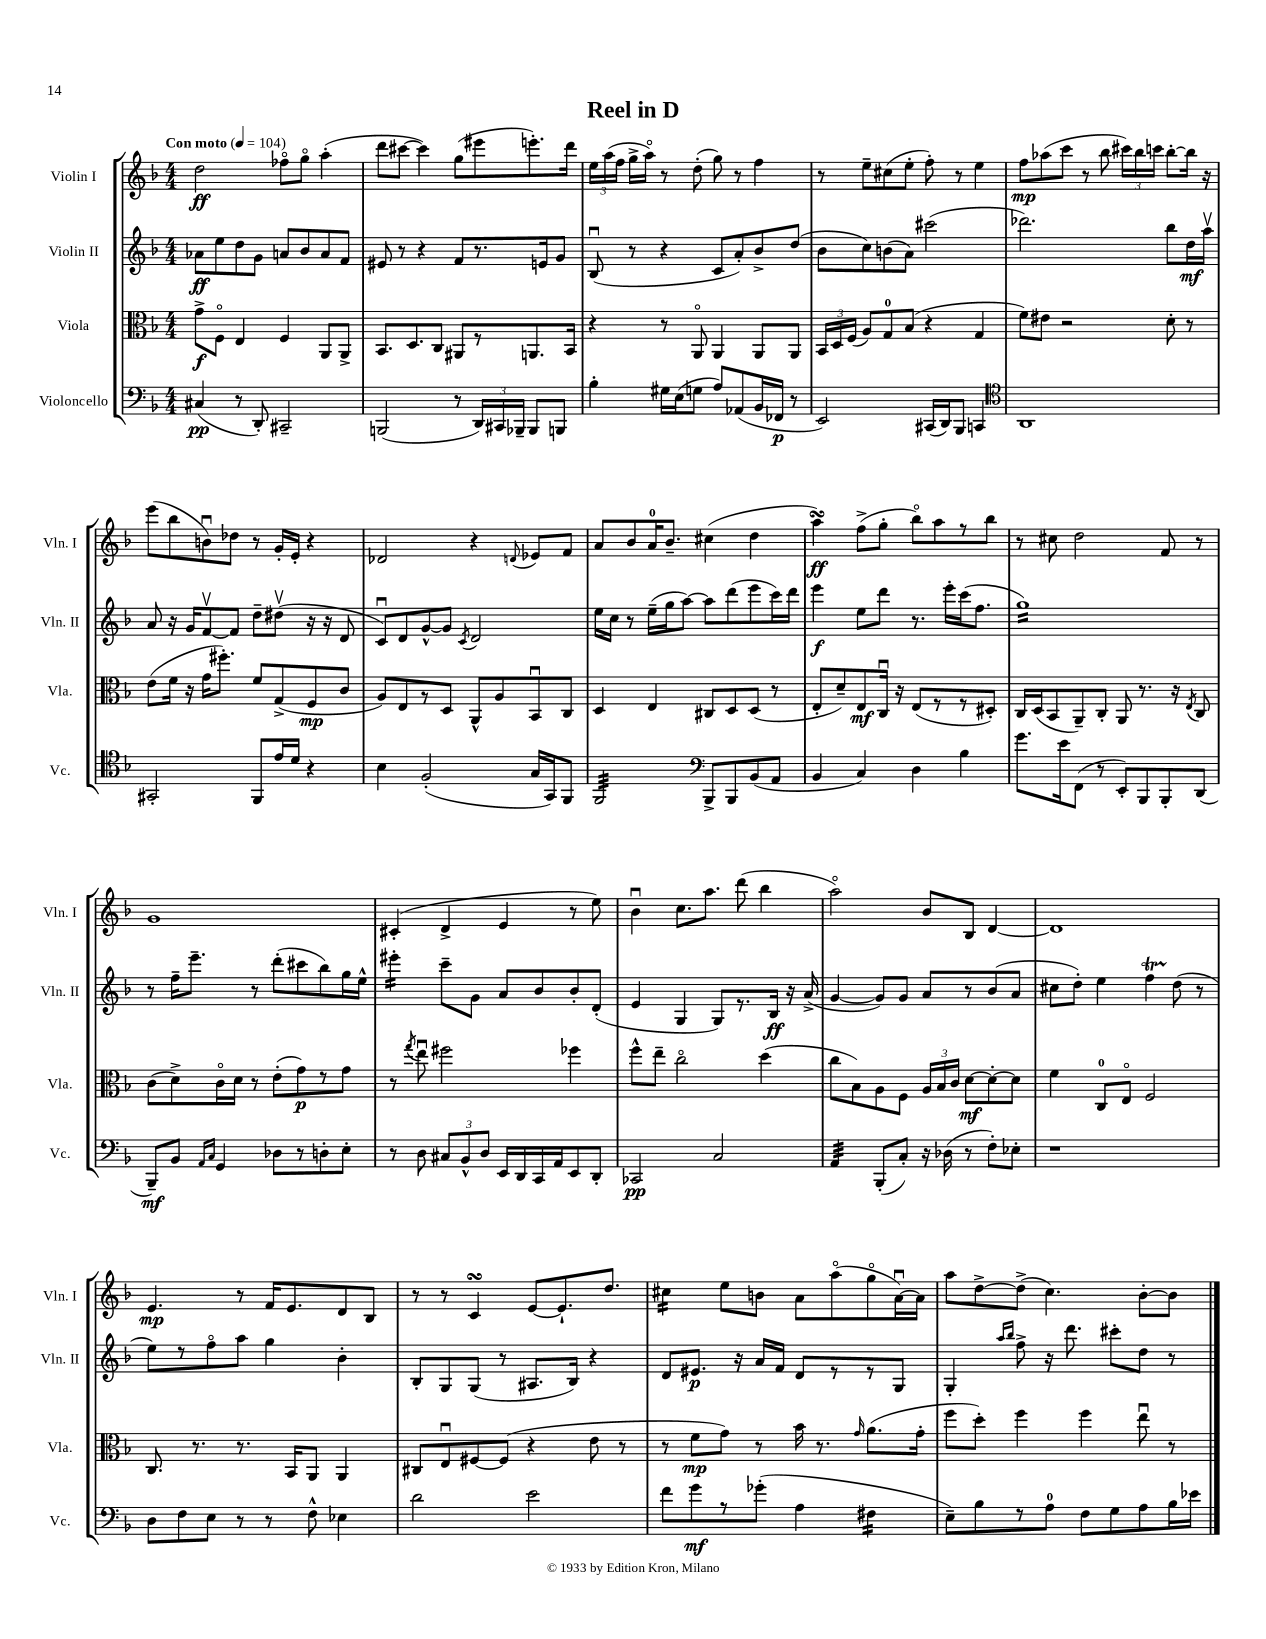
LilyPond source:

\header { title = "Reel in D" }
<<
\new StaffGroup <<
\new Staff = "s0" \with { instrumentName = "Violin I" shortInstrumentName = "Vln. I" } {
    \clef treble \key f \major \numericTimeSignature \time 4/4 \tempo "Con moto" 4 = 104
    \autoBeamOff d''2\ff fes''8[\flageolet g''8]\flageolet a''4-.( |
    d'''8[ cis'''8]~ cis'''4) g''8[( eis'''8 e'''8.-.) d'''16] |
    \tuplet 3/2 { e''16[ a''16( f''16] } g''16[-> a''16]\flageolet) r8 d''8-.( g''8) r8 f''4 |
    r8 e''8[-- cis''8( e''8]-. f''8-.) r8 e''4 |
    f''8[\mp aes''8( c'''8] r8 bes''8 \tuplet 3/2 { cis'''16[) bes''16 c'''16] } bes''8[~-. bes''16] r16 |
    e'''8[( bes''8 b'8\downbow) des''8] r8 g'16[-. e'16]-. r4 |
    des'2 r4 \appoggiatura { d'8 } ees'8[ f'8] |
    a'8[ bes'8 a'16-0 bes'8.]-- cis''4( d''4 |
    a''4\turn\ff) f''8[->( g''8]-. bes''8[\flageolet) a''8 r8 bes''8] |
    r8 cis''8 d''2 f'8 r8 |
    g'1 |
    cis'4-.( d'4-> e'4 r8 e''8) |
    bes'4\downbow c''8.[ a''8.] d'''8( bes''4 |
    a''2\flageolet) bes'8[ bes8] d'4~ |
    d'1 |
    e'4.\mp r8 f'16[ e'8. d'8 bes8] |
    r8 r8 c'4\turn e'8[~ e'8.-! d''8.] |
    cis''4:16 e''8[ b'8] a'8[ a''8\flageolet( g''8\flageolet a'16~\downbow) a'16] |
    a''8[ d''8~-> d''8]->( c''4.) bes'8[~-. bes'8] \bar "|." |
}
\new Staff = "s1" \with { instrumentName = "Violin II" shortInstrumentName = "Vln. II" } {
    \clef treble \key f \major \numericTimeSignature \time 4/4
    \autoBeamOff aes'8[\ff e''8 d''8 g'8] a'8[ bes'8 a'8 f'8] |
    eis'8 r8 r4 f'8[ r8. e'16 g'8] |
    bes8\downbow( r8 r4 c'8[ a'8-.) bes'8-> d''8]( |
    bes'8[ c''8) b'8( a'8]) cis'''2( |
    des'''2.) bes''8[ d''16\mf a''16]\upbow |
    a'8 r16 g'16[ f'8~\upbow f'8] d''8[-- dis''8]\upbow( r16 r16 d'8 |
    c'8[\downbow) d'8 g'8~-^ g'8] \acciaccatura { c'8 } d'2 |
    e''16[ c''16] r8 e''16[--( g''16 a''8]~) a''8[ d'''8( e'''8 c'''16) d'''16] |
    e'''4\f e''8[ d'''8] r8. e'''16[-. c'''16( f''8.] |
    g''1:16) |
    r8 f''16[-- e'''8.]-- r8 d'''8[-.( cis'''8 bes''8) g''16 e''16]-^ |
    eis'''4:16-. c'''8[-- g'8] a'8[ bes'8 bes'8-. d'8]-.( |
    e'4 g4 g8[) r8. bes16]\ff r16 a'16->( |
    g'4~ g'8[) g'8] a'8[ r8 bes'8( a'8] |
    cis''8[ d''8]-.) e''4 f''4\startTrillSpan d''8\stopTrillSpan( r8 |
    e''8[) r8 f''8\flageolet a''8] g''4 bes'4-. |
    bes8[-. g8 g8]( r8 ais8.[ bes16]) r4 |
    d'8[ eis'8.]\p r16 a'16[ f'16] d'8[ r8 r8 g8] |
    g4-. \grace { a''16[ bes''16] } f''8-> r16 d'''8. cis'''8[-. d''8] r8 \bar "|." |
}
\new Staff = "s2" \with { instrumentName = "Viola" shortInstrumentName = "Vla." } {
    \clef alto \key f \major \numericTimeSignature \time 4/4
    \autoBeamOff g'8[->\f f8]\flageolet e4 f4 a,8[ a,8]-> |
    bes,8.[ d8. c8] ais,8[ r8 a,8. bes,16] |
    r4 r8 a,8\flageolet a,4 a,8[ a,8] |
    \tuplet 3/2 { bes,16[ d16 f16]( } a8[) g8-0 bes8]( r4 g4 |
    f'8[) eis'8] r2 d'8-. r8 |
    e'8[( f'16] r16 g'16[ fis''8.]-.) f'8[ g8->( f8\mp c'8] |
    a8[) e8 r8 d8] a,8[-^ a8 bes,8\downbow c8] |
    d4 e4 cis8[ d8 d8]( r8 |
    e8[-. d'8--) e8\mf c16]\downbow r16 e8[( r8 r8 dis8]-.) |
    c16[ d16( bes,8 a,8--) c8]-. a,8 r8. r16 \acciaccatura { e8 } c8 |
    c'8[( d'8->) c'16\flageolet d'16] r8 e'8[-.( g'8\p) r8 g'8] |
    r8 \acciaccatura { g''8 } e''8\downbow fis''2 fes''4 |
    f''8[-^ e''8]-- c''2\flageolet d''4( |
    c''8[ bes8) a8 f8] \tuplet 3/2 { a16[ bes16 c'16] } d'8[~\mf d'8~-. d'8] |
    f'4 c8[-0 e8]\flageolet f2 |
    c8. r8. r8. bes,16[ a,8] a,4 |
    cis8[ e8\downbow fis8~ fis8]( r4 e'8 r8 |
    r8 f'8[\mp g'8]) r8 bes'16 r8. \grace { g'16 } a'8.[( g'16]-. |
    f''8[ d''8]-.) f''4 f''4 e''8\downbow r8 \bar "|." |
}
\new Staff = "s3" \with { instrumentName = "Violoncello" shortInstrumentName = "Vc." } {
    \clef bass \key f \major \numericTimeSignature \time 4/4
    \autoBeamOff cis4\pp( r8 d,8-.) cis,2-- |
    b,,2( r8 \tuplet 3/2 { d,16[) cis,16 bes,,16]-- } bes,,8[ b,,8] |
    bes4-. gis16[ e16( g8] a8[) aes,8( bes,16 fes,16]\p r8 |
    e,2) cis,16[( d,16) bes,,8] c,4 |
    \clef tenor a,1 |
    gis,2-. f,8[ e'16 d'16] r4 |
    bes4 f2-.( g16[ g,16) f,8] |
    f,2:32 \clef bass bes,,8[-> bes,,8 bes,8( a,8] |
    bes,4 c4) d4 bes4 |
    g'8.[ e'16 f,8]( r8 e,8[-.) bes,,8 bes,,8-. d,8]( |
    bes,,8[--\mf) bes,8] \grace { a,16[ c16] } g,4 des8[ r8 d8-. e8]-. |
    r8 d8 \tuplet 3/2 { cis8[ bes,8-^ d8] } e,16[ d,16 c,16 a,16 e,8 d,8]-. |
    ces,2\pp c2 |
    a,4:32 bes,,8[-.( c8]-.) r16 des16( r8 f8[-.) ees8]-. |
    r1 |
    d8[ f8 e8] r8 r8 f8-^ ees4 |
    d'2 e'2 |
    f'8[ g'8\mf r8 ges'8]-.( a4 fis4:16 |
    e8[--) bes8 r8 a8]-0 f8[ g8 a8 bes16 ees'16] \bar "|." |
}
>>
>>
\layout { \context { \Score \remove "Bar_number_engraver" } }
